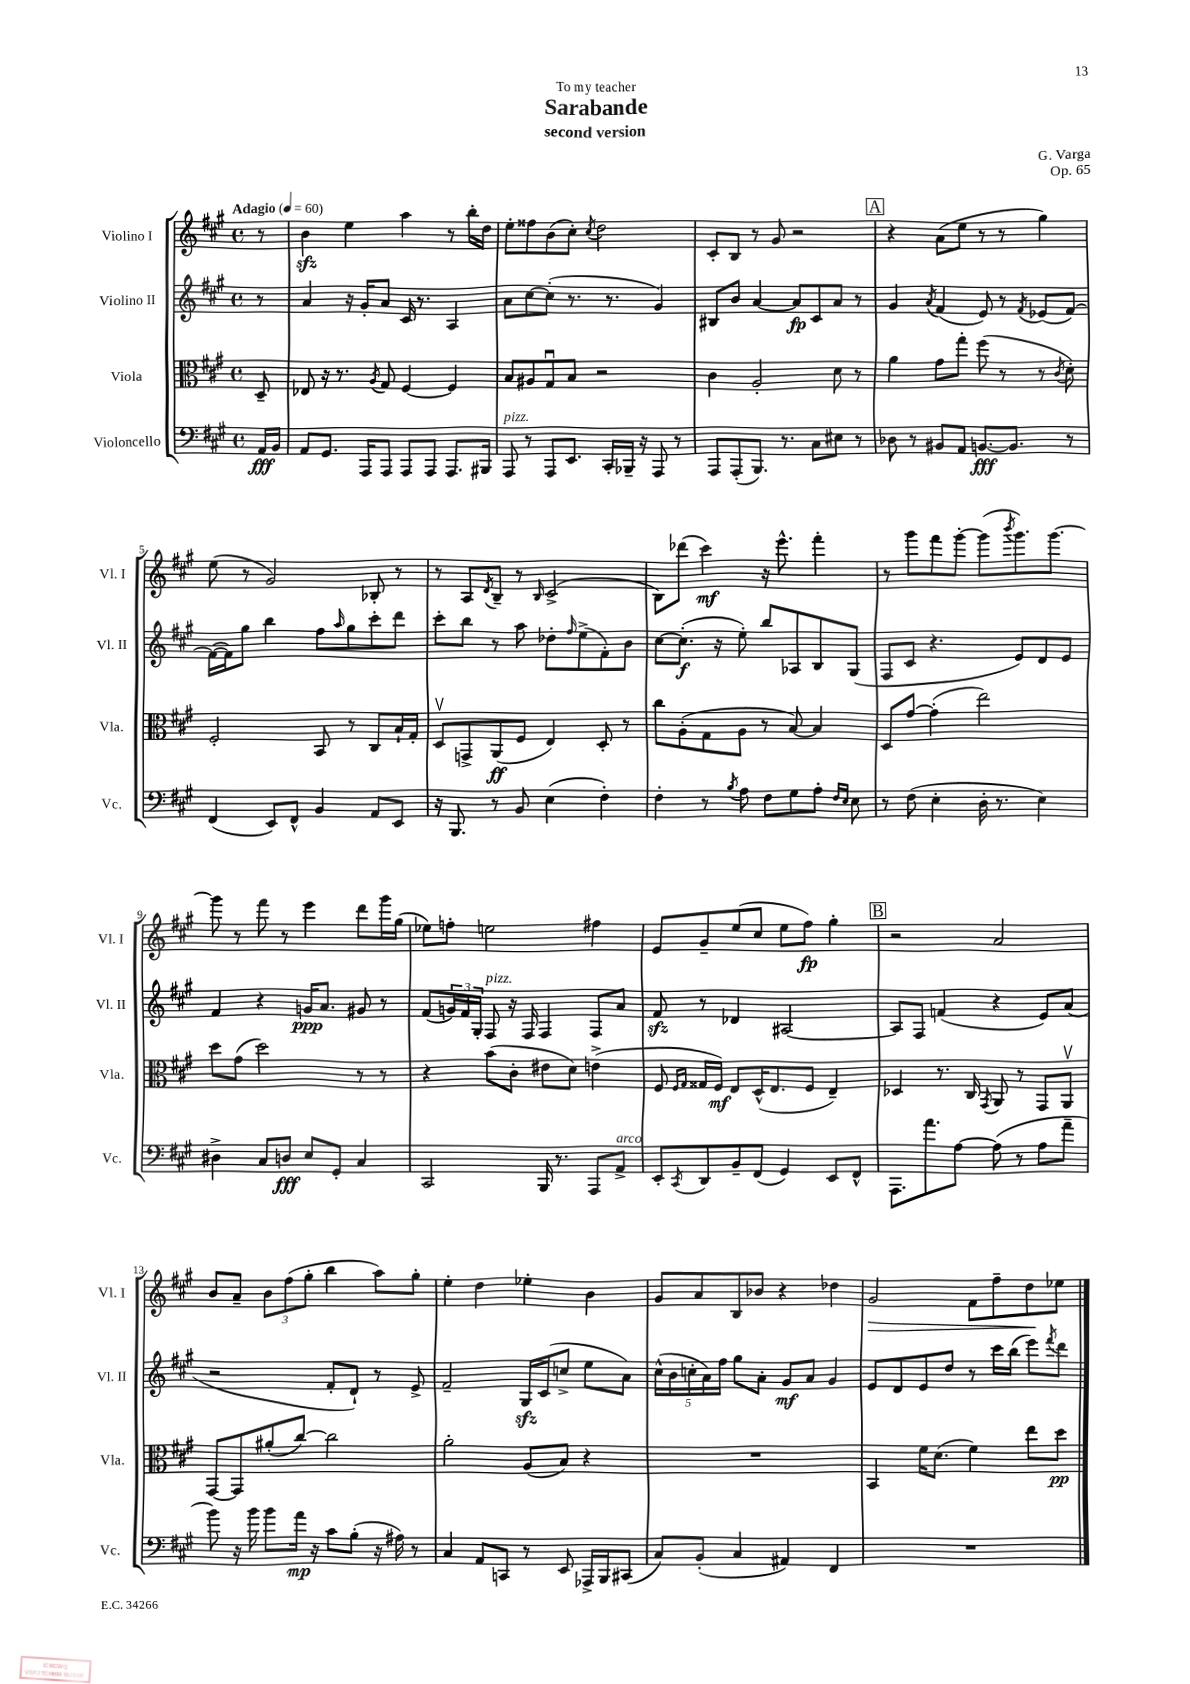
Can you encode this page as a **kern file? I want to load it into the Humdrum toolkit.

**kern	**dynam	**kern	**dynam	**kern	**dynam	**kern	**dynam
*part4	*part4	*part3	*part3	*part2	*part2	*part1	*part1
*staff4	*staff4	*staff3	*staff3	*staff2	*staff2	*staff1	*staff1
*I"Violoncello	*	*I"Viola	*	*I"Violino II	*	*I"Violino I	*
*I'Vc.	*	*I'Vla.	*	*I'Vl. II	*	*I'Vl. I	*
*clefF4	*	*clefC3	*	*clefG2	*	*clefG2	*
*k[f#c#g#]	*	*k[f#c#g#]	*	*k[f#c#g#]	*	*k[f#c#g#]	*
*M4/4	*	*M4/4	*	*M4/4	*	*M4/4	*
*met(c)	*	*met(c)	*	*met(c)	*	*met(c)	*
*MM60	*	*MM60	*	*MM60	*	*MM60	*
=	=	=	=	=	=	=	=
!	!	!	!	!	!	!LO:TX:a:B:t=Adagio	!
16AA/LL	fff	8D~/	.	8r	.	8r	.
16BB/JJ	.	.	.	.	.	.	.
=1	=1	=1	=1	=1	=1	=1	=1
8AA/L	.	8E-X/	.	4a/	.	4bzz\	.
8.GG#/J	.	16r	.	.	.	.	.
.	.	8.r	.	.	.	.	.
.	.	.	.	16r	.	4ee\	.
16AAA/KL	.	.	.	16g#'/KL	.	.	.
.	.	8qA/	.	.	.	.	.
8AAA/J	.	8G#/	.	8a/J	.	.	.
8AAA/L	.	[4F#/	.	16c#/	.	4aa\	.
.	.	.	.	8.r	.	.	.
8AAA/J	.	.	.	.	.	.	.
8.AAA/L	.	4F#/]	.	4A/	.	8r	.
.	.	.	.	.	.	16bb'\LL	.
16BBB#X/Jk	.	.	.	.	.	16dd\JJ	.
=2	=2	=2	=2	=2	=2	=2	=2
!LO:TX:a:i:t=pizz.	!	!	!	!	!	!	!
8AAA/	.	8B/L	.	8a\L	.	8ee'\L	.
8r	.	8A#X/	.	[8cc#\	.	8ff##X\	.
8AAA/L	.	8G#u/	.	(8cc#'\J]	.	(8b\	.
8.EE/J	.	8B/J	.	8.r	.	8cc#'\J)	.
.	.	.	.	.	.	8qcc#/	.
.	.	2r	.	.	.	2dd\	.
16CC#'/LL	.	.	.	8.r	.	.	.
16BBB-X~/JJ	.	.	.	.	.	.	.
16r	.	.	.	.	.	.	.
8AAA/	.	.	.	4g#/)	.	.	.
8r	.	.	.	.	.	.	.
=3	=3	=3	=3	=3	=3	=3	=3
8AAA/L	.	4c#\	.	8B#X/L	.	8c#'/L	.
(8AAA'/	.	.	.	8b/J	.	8B/J	.
8.BBB/J)	.	2A'/	.	[4a/	.	8r	.
.	.	.	.	.	.	8g#/	.
8.r	.	.	.	.	.	.	.
.	.	.	.	8a/L]	fp	2r	.
8C#\L	.	.	.	8c#/	.	.	.
8E#X\J	.	8d\	.	8a/J	.	.	.
8r	.	8r	.	8r	.	.	.
!!LO:REH:place=s1:t=A
=4	=4	=4	=4	=4	=4	=4	=4
8D-X\	.	4a\	.	4g#/	.	4r	.
8r	.	.	.	.	.	.	.
.	.	.	.	8qa/	.	.	.
8BB#X/L	.	8g#\L	.	(4f#/	.	(8a\L	.
8AA/J	.	8gg#'\J	.	.	.	8ee\J	.
[8.BBn/L	fff	(8ff#\	.	8e/)	.	8r	.
.	.	8r	.	8r	.	8r	.
8.BB/J]	.	.	.	.	.	.	.
.	.	.	.	8qf#/	.	.	.
.	.	8r	.	(8e-X/L	.	4gg#\)	.
.	.	8qc#/	.	.	.	.	.
8r	.	8d'\)	.	[8f#/J)	.	.	.
!!LO:LB:g=z
=5	=5	=5	=5	=5	=5	=5	=5
(4FF#/	.	2F#'/	.	(16f#\LL_	.	(8ee\	.
.	.	.	.	16f#\J])	.	.	.
.	.	.	.	8gg#\J	.	8r	.
8EE/L)	.	.	.	4bb\	.	2g#/)	.
8FF#^^/J	.	.	.	.	.	.	.
4BB/	.	8BB/	.	8ff#\L	.	.	.
.	.	.	.	16qqaa/	.	.	.
.	.	8r	.	8gg#\	.	.	.
8AA/L	.	8C#/L	.	8ccc#'\	.	8B-X'/	.
8EE/J	.	16B`/L	.	8ddd\J	.	8r	.
.	.	16G#'/JJ	.	.	.	.	.
=6	=6	=6	=6	=6	=6	=6	=6
16r	.	8Dv/L	.	8ccc#'\L	.	8r	.
8.BBB/	.	.	.	.	.	.	.
.	.	8GGn^/	.	8bb\J	.	8A/L	.
.	.	.	.	.	.	8qd/	.
8r	.	(8AA/	ff	8r	.	8B~/J	.
8BB/	.	8F#/J	.	8aa\	.	8r	.
.	.	.	.	.	.	16qqB/	.
(4E\	.	4E/)	.	8dd-X'\L	.	(2c#^/	.
.	.	.	.	16qqff#/	.	.	.
.	.	.	.	(8ee^\	.	.	.
4F#'\)	.	8D'/	.	8f#'\)	.	.	.
.	.	8r	.	8b\J	.	.	.
=7	=7	=7	=7	=7	=7	=7	=7
4F#'\	.	8cc#\L	.	[8cc#\L	.	8B\L)	.
.	.	(8A'\	.	(8.cc#'\J]	f	(8ddd-X\J	.
8r	.	8G#\	.	.	.	4ccc#\)	mf
.	.	.	.	16r	.	.	.
8qB/	.	.	.	.	.	.	.
8A\	.	8A\J	.	8ee'\)	.	.	.
8F#\L	.	8r	.	8bb/L	.	16r	.
.	.	.	.	.	.	8.eee^^\	.
8G#\	.	[8B/)	.	8A-X/	.	.	.
8A'\J	.	4B/]	.	8B/	.	4fff#'\	.
16qqF#/LL	.	.	.	.	.	.	.
16qqE/JJ	.	.	.	.	.	.	.
8E\	.	.	.	(8G#/J	.	.	.
=8	=8	=8	=8	=8	=8	=8	=8
8r	.	8D/L	.	8F#/L	.	8r	.
(8F#\	.	[8g#/J	.	8c#/J	.	8ggg#\L	.
4E'\	.	(4g#'\]	.	4.r	.	8fff#\	.
.	.	.	.	.	.	[8ggg#'\J	.
16D'\	.	2ee\)	.	.	.	(8ggg#\L]	.
8.r	.	.	.	.	.	.	.
.	.	.	.	.	.	8qbbb/	.
.	.	.	.	8e/L)	.	8.ggg#\)	.
4E\)	.	.	.	8d/	.	.	.
.	.	.	.	.	.	[8.ggg#\J	.
.	.	.	.	8e/J	.	.	.
!!LO:LB:g=z
=9	=9	=9	=9	=9	=9	=9	=9
4D#X^\	.	8dd\L	.	4f#/	.	8ggg#\]	.
.	.	(8g#\J	.	.	.	8r	.
8C#/L	.	2dd\)	.	4r	.	8fff#\	.
8Dn/J	fff	.	.	.	.	8r	.
8E/L	.	.	.	16gn/KL	ppp	4eee\	.
.	.	.	.	8.a/J	.	.	.
8GG#'/J	.	.	.	.	.	.	.
4C#/	.	8r	.	8g#X/	.	8ddd\L	.
.	.	8r	.	8r	.	16ggg#\L	.
.	.	.	.	.	.	(16gg#\JJ	.
=10	=10	=10	=10	=10	=10	=10	=10
2CC#/	.	4r	.	(8f#/L	.	8ee-X\L)	.
.	.	.	.	24gn/L)	.	8ffn'\J	.
.	.	.	.	24f#/	.	.	.
.	.	.	.	24G#'/JJ	.	.	.
!	!	!	!	!LO:TX:a:i:t=pizz.	!	!	!
.	.	(8b\L	.	8F#/	.	2een\	.
.	.	8c#'\J	.	16r	.	.	.
.	.	.	.	16F#/	.	.	.
16BBB/	.	8e#X\L	.	4F#/	.	.	.
8.r	.	.	.	.	.	.	.
.	.	8d\J)	.	.	.	.	.
8AAA/L	.	(4en^\	.	8F#/L	.	4ff#X\	.
!LO:TX:a:i:t=arco	!	!	!	!	!	!	!
8AA^/J	.	.	.	8a/J	.	.	.
=11	=11	=11	=11	=11	=11	=11	=11
8EE'/L	.	8F#/	.	8f#zz/	.	8e/L	.
.	.	16qqF#/LL	.	.	.	.	.
8qCC#/	.	16qqG#/JJ	.	.	.	.	.
8DD/	.	16G##X/LL	.	8r	.	8g#~/	.
.	.	16F#/JJ)	mf	.	.	.	.
8BB~/	.	8E/L	.	4d-X/	.	(8ee/	.
(8FF#/J	.	(16D^^/K	.	.	.	8cc#/J	.
.	.	8.E/	.	.	.	.	.
4GG#/)	.	.	.	[2A#X/	.	8ee\L	.
.	.	8F#/J	.	.	.	8ff#\J)	fp
8EE/L	.	4E~/)	.	.	.	4gg#'\	.
8FF#^^/J	.	.	.	.	.	.	.
!!LO:REH:place=s1:t=B
=12	=12	=12	=12	=12	=12	=12	=12
8.AAA\L	.	4D-X/	.	8A#/L]	.	2r	.
.	.	.	.	8F#/J	.	.	.
8.a\	.	.	.	.	.	.	.
.	.	8.r	.	(4fn/	.	.	.
[8A\J	.	.	.	.	.	.	.
.	.	16C#/	.	.	.	.	.
.	.	8qGG#/	.	.	.	.	.
(8A\]	.	8AA/	.	4r	.	2a/	.
8r	.	8r	.	.	.	.	.
8A\L	.	8GG#/L	.	8e/L)	.	.	.
8a~\J	.	8AAv/J	.	(8a/J	.	.	.
!!LO:LB:g=z
=13	=13	=13	=13	=13	=13	=13	=13
8b\)	.	[8GG#/L	.	2r	.	8b/L	.
16r	.	8GG#/]	.	.	.	8a~/J	.
16b\	.	.	.	.	.	.	.
8b\L	.	(8a#X'/	.	.	.	12b\L	.
.	.	.	.	.	.	(12ff#\	.
16a\Jk	mp	[8cc#/J)	.	.	.	.	.
.	.	.	.	.	.	12gg#'\J	.
16r	.	.	.	.	.	.	.
8c#\L	.	2cc#\]	.	8f#'/L	.	4bb\	.
(8B'\J	.	.	.	8d`/J)	.	.	.
16r	.	.	.	8r	.	8aa\L)	.
16A#X\)	.	.	.	.	.	.	.
8r	.	.	.	8e^/	.	8gg#'\J	.
=14	=14	=14	=14	=14	=14	=14	=14
4C#/	.	2a'\	.	2f#~/	.	4ee'\	.
8AA/L	.	.	.	.	.	4dd\	.
8CCn/J	.	.	.	.	.	.	.
8r	.	(8A/L	.	16G#zz/LL	.	4ee-X'\	.
.	.	.	.	(16c#/J	.	.	.
8EE/	.	8B/J)	.	8ccn^/J	.	.	.
16AAA-X^/LL	.	4r	.	8ee\L	.	4b\	.
16BBB/J	.	.	.	.	.	.	.
(8CC#X/J	.	.	.	8a\J)	.	.	.
=15	=15	=15	=15	=15	=15	=15	=15
8C#/L)	.	1r	.	(20cc#^^\LL	.	8g#/L	.
.	.	.	.	20b\	.	.	.
.	.	.	.	20ccn'\	.	.	.
(8BB'/J	.	.	.	.	.	8a/	.
.	.	.	.	20a\)	.	.	.
.	.	.	.	20ff#\JJ	.	.	.
4C#/	.	.	.	8gg#\L	.	8B/	.
.	.	.	.	8a'\J	.	8b-X/J	.
4AA#X/)	.	.	.	8g#/L	mf	4r	.
.	.	.	.	8a/J	.	.	.
4FF#/	.	.	.	4g#/	.	4dd-X\	.
=16	=16	=16	=16	=16	=16	=16	=16
!	!	!	!	!	!	!	!LO:HP:b
1r	.	4BB/	.	8e/L	.	2g#/	>
.	.	.	.	8d/	.	.	.
.	.	16f#\KL	.	8e/	.	.	.
.	.	(8.d\J	.	.	.	.	.
.	.	.	.	8dd/J	.	.	.
.	.	4f#\)	.	8r	.	8f#\L	.
.	.	.	.	16ccc#\LL	.	8ff#~\	.
.	.	.	.	(16bb\JJ	.	.	.
.	.	8ee\L	.	8eee\L)	.	8dd\	.
.	.	.	.	8qfff#/	.	.	.
.	.	8dd\J	pp	8ddd\J	.	8ee-X\J	]
==	==	==	==	==	==	==	==
*-	*-	*-	*-	*-	*-	*-	*-
